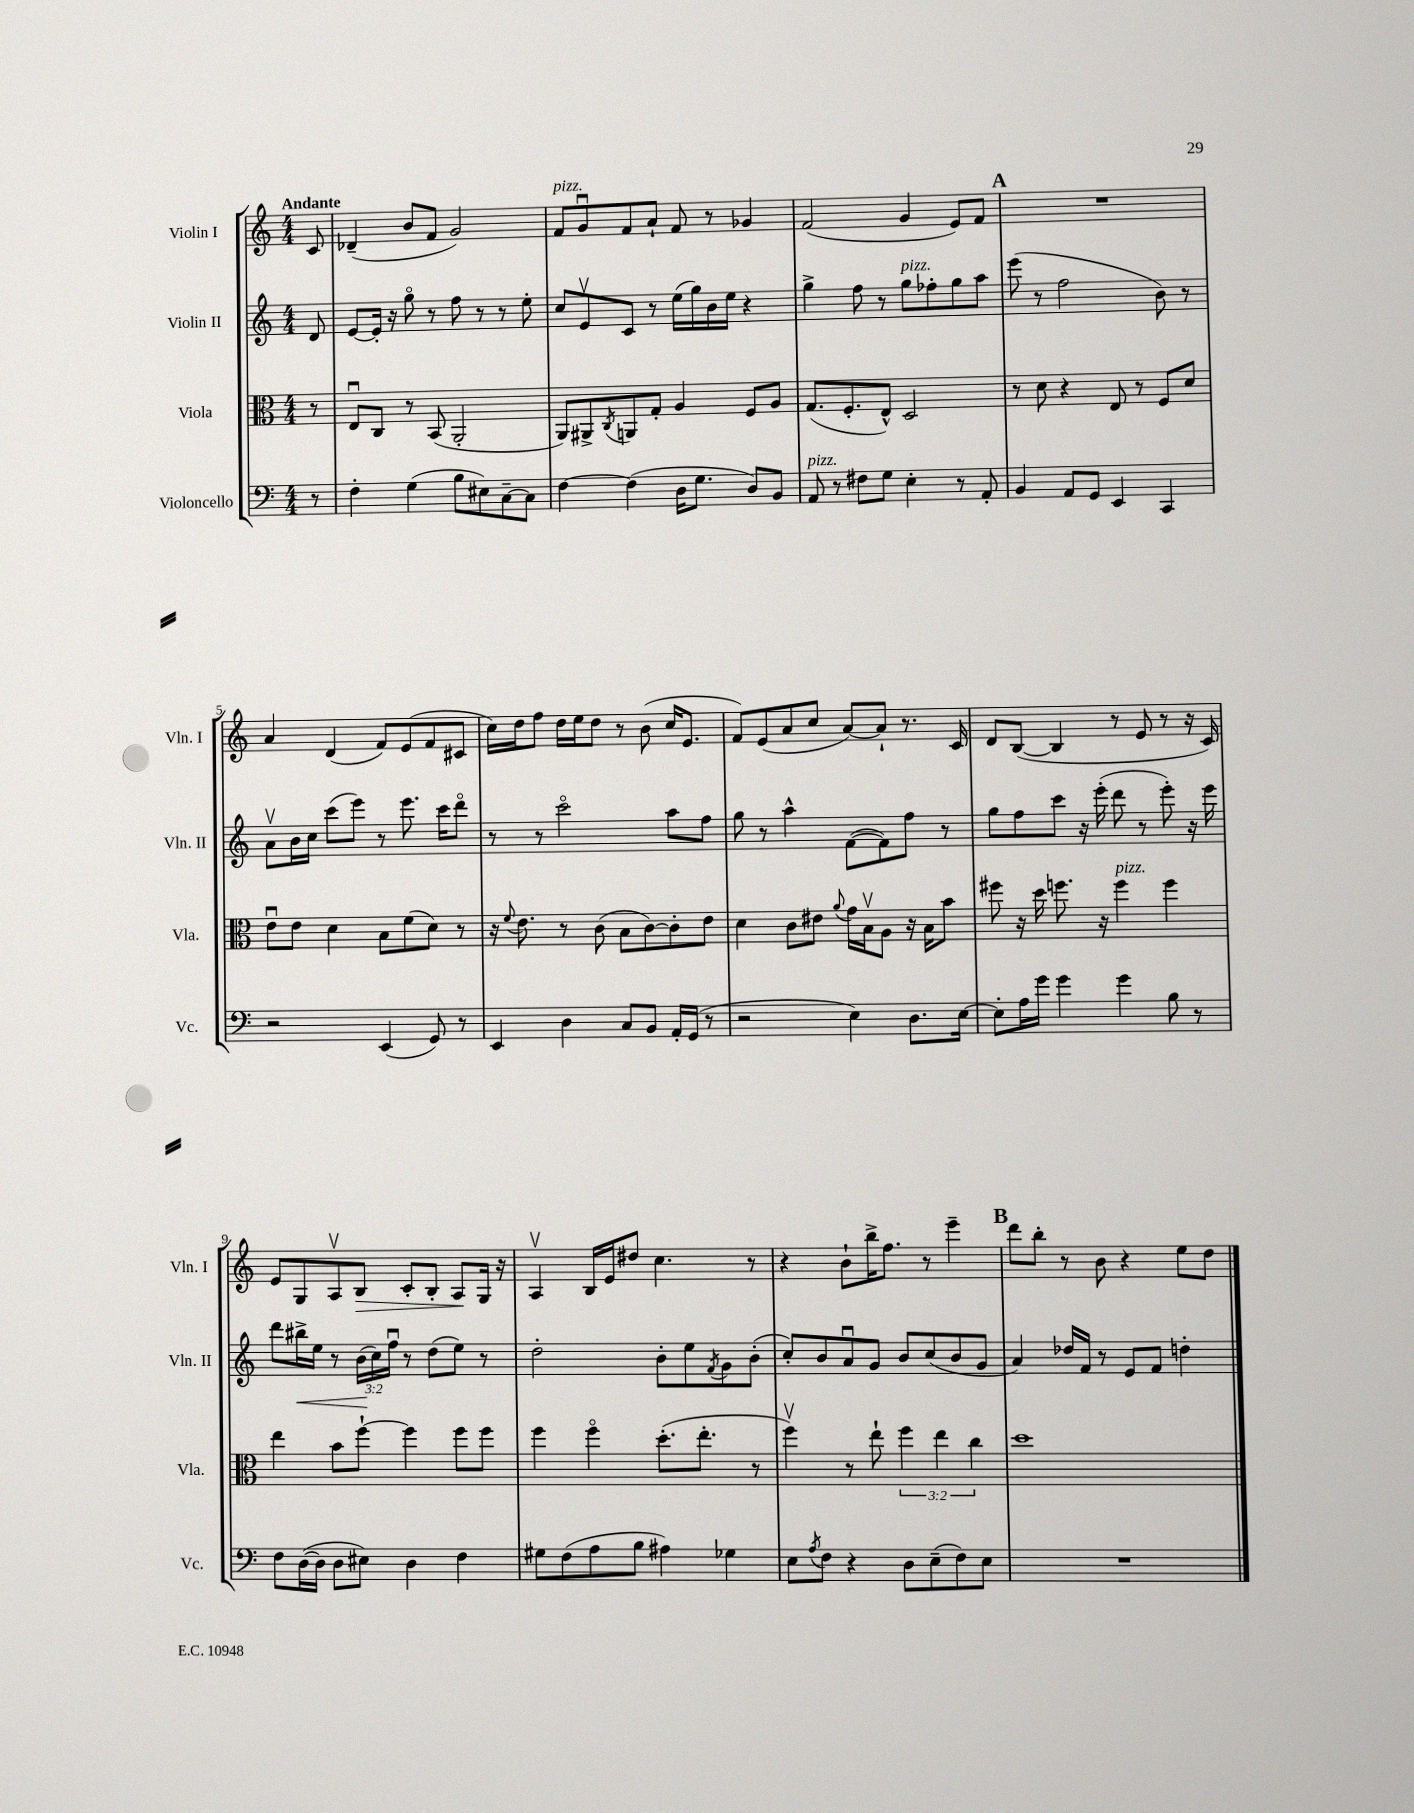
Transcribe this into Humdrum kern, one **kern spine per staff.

**kern	**kern	**kern	**dynam	**kern	**dynam
*part4	*part3	*part2	*part2	*part1	*part1
*staff4	*staff3	*staff2	*staff2	*staff1	*staff1
*I"Violoncello	*I"Viola	*I"Violin II	*	*I"Violin I	*
*I'Vc.	*I'Vla.	*I'Vln. II	*	*I'Vln. I	*
*clefF4	*clefC3	*clefG2	*	*clefG2	*
*k[]	*k[]	*k[]	*	*k[]	*
*M4/4	*M4/4	*M4/4	*	*M4/4	*
=	=	=	=	=	=
!	!	!	!	!LO:TX:a:B:t=Andante	!
8r	8r	8d/	.	8c/	.
=1	=1	=1	=1	=1	=1
4F'\	8Eu/L	[8e/L	.	(4d-X~/	.
.	8C/J	16e'/Jk]	.	.	.
.	.	16r	.	.	.
(4G\	8r	8gg\	.	8b/L	.
.	(8BB/	8r	.	8f/J	.
8B\L	2AA'/	8ff\	.	2g/)	.
8E#X\)	.	8r	.	.	.
[8C~\	.	8r	.	.	.
8C\J]	.	8ee'\	.	.	.
=2	=2	=2	=2	=2	=2
!	!	!	!	!LO:TX:a:i:t=pizz.	!
[4F\	8AA/L)	8cc/L	.	8f/L	.
.	8AA#X^/	8ev/	.	8gu/	.
.	8qC/	.	.	.	.
(4F\]	8AAn/	8c/J	.	8f/	.
.	8G'/J	8r	.	8a`/J	.
16D\KL	4A/	(16ee\LL	.	8f/	.
8.G\J	.	16gg\)	.	.	.
.	.	16b\	.	8r	.
.	.	16ee\JJ	.	.	.
8D/L)	8F/L	4r	.	4g-X/	.
8BB/J	8A/J	.	.	.	.
=3	=3	=3	=3	=3	=3
!LO:TX:a:i:t=pizz.	!	!	!	!	!
8AA/	(8.G/L	4gg^\	.	(2f/	.
8r	.	.	.	.	.
.	8.F'/	.	.	.	.
8F#X\L	.	8ff\	.	.	.
8G\J	8E^^/J)	8r	.	.	.
!	!	!LO:TX:a:i:t=pizz.	!	!	!
4E'\	2D/	8gg\L	.	4g/	.
.	.	8ff-X'\	.	.	.
8r	.	8gg\	.	8e/L)	.
8AA'/	.	8aa\J	.	8f/J	.
!!LO:REH:place=s1:t=A
=4	=4	=4	=4	=4	=4
4BB/	8r	(8eee\	.	1r	.
.	8d\	8r	.	.	.
8AA/L	4r	2ff\	.	.	.
8GG/J	.	.	.	.	.
4EE/	8E/	.	.	.	.
.	8r	.	.	.	.
4CC/	8F/L	8b\)	.	.	.
.	8d/J	8r	.	.	.
!!LO:LB:g=z
=5	=5	=5	=5	=5	=5
2r	8eu\L	8av\L	.	4a/	.
.	8e\J	16b\L	.	.	.
.	.	16cc\JJ	.	.	.
.	4d\	(8ccc\L	.	(4d/	.
.	.	8eee\J)	.	.	.
(4EE/	8B\L	8r	.	8f/L)	.
.	(8f\	8.eee\	.	(8e/	.
8GG/)	8d\J)	.	.	8f/	.
.	.	16ccc\KL	.	.	.
8r	8r	8ddd\J	.	8c#X/J	.
=6	=6	=6	=6	=6	=6
4EE/	16r	8r	.	16cc\LL)	.
.	8qqf/	.	.	.	.
.	8.e\	.	.	16dd\J	.
.	.	8r	.	8ff\J	.
4D\	8r	2ccc\	.	16dd\LL	.
.	.	.	.	16ee\J	.
.	(8c\	.	.	8dd\J	.
8C/L	8B\L	.	.	8r	.
8BB/J	[8c\)	.	.	(8b\	.
16AA'/LL	8c'\]	8aa\L	.	16cc/KL	.
(16GG/JJ	.	.	.	8.e/J	.
8r	8e\J	8ff\J	.	.	.
=7	=7	=7	=7	=7	=7
2r	4d\	8gg\	.	8f/L)	.
.	.	8r	.	(8e/	.
.	8c\L	4aa^^\	.	8a/	.
.	8e#X\J	.	.	8cc/J	.
.	8qqa/	.	.	.	.
4E\)	16g\LL	([8f\L	.	[8a/L)	.
.	16Bv\J	.	.	.	.
.	8A\J	8f\])	.	8a`/J]	.
8.D\L	16r	8ff\J	.	8.r	.
.	16B\KL	.	.	.	.
.	8b\J	8r	.	.	.
[16E\Jk	.	.	.	16c/	.
=8	=8	=8	=8	=8	=8
8E'\L]	8ff#X\	8gg\L	.	8d/L	.
16A\L	16r	8ff\	.	([8B/J	.
16g\JJ	16dd\	.	.	.	.
4g\	8.ffn\	8ccc\J	.	4B/]	.
.	.	16r	.	.	.
.	16r	(16eee'\	.	.	.
!	!LO:TX:a:i:t=pizz.	!	!	!	!
4g\	4ff\	8ddd\	.	8r	.
.	.	8r	.	8e/	.
8B\	4ff\	8eee'\)	.	8r	.
8r	.	16r	.	16r	.
.	.	16eee\	.	16c/)	.
!!LO:LB:g=z
=9	=9	=9	=9	=9	=9
8F\L	4ee\	8ddd\L	.	8e/L	.
!	!	!	!LO:HP:b	!	!
([16D\L	.	16bb#X^\L	<	8G/	.
16D\JJ]	.	16ee\JJ	.	.	.
8D\L	8b\L	8r	.	8Av/	.
!	!	!	!	!	!LO:HP:b
8E#X\J)	[8ff`\J	(24b\LL	.	8B/J	>
.	.	24cc\)	[	.	.
.	.	24ffu\JJ	.	.	.
4D\	4ff\]	8r	.	8c'/L	.
.	.	(8dd\L	.	8B'/J	.
4F\	8ff\L	8ee\J)	.	8A/L	.
.	8ff\J	8r	.	16G/Jk	]
.	.	.	.	16r	.
=10	=10	=10	=10	=10	=10
8G#X\L	4ff\	2dd'\	.	4Av/	.
(8F\	.	.	.	.	.
8A\	4ff\	.	.	16B/LL	.
.	.	.	.	16e/J	.
8B\J	.	.	.	8dd#X/J	.
4A#X\)	(8.dd'\L	8b'\L	.	4.cc\	.
.	.	8ee\	.	.	.
.	8.ee'\J	.	.	.	.
.	.	8qf/	.	.	.
4G-X\	.	8g\	.	.	.
.	8r	(8b'\J	.	8r	.
=11	=11	=11	=11	=11	=11
8E\L	4ffv\)	8cc'/L)	.	4r	.
8qA/	.	.	.	.	.
8F\J	.	8b/	.	.	.
4r	8r	8au/	.	8b`\L	.
.	8ee`\	8g/J	.	16bb^\K	.
.	.	.	.	8.ff\J	.
8D\L	6ff\	8b/L	.	.	.
(8E~\	.	(8cc/	.	8r	.
.	6ee\	.	.	.	.
8F\)	.	8b/	.	4eee~\	.
.	6cc\	.	.	.	.
8E\J	.	8g/J	.	.	.
!!LO:REH:place=s1:t=B
=12	=12	=12	=12	=12	=12
1r	1dd	4a/)	.	8ddd\L	.
.	.	.	.	8bb'\J	.
.	.	16dd-X/LL	.	8r	.
.	.	16f/JJ	.	.	.
.	.	8r	.	8b\	.
.	.	8e/L	.	4r	.
.	.	8f/J	.	.	.
.	.	4ddn'\	.	8ee\L	.
.	.	.	.	8dd\J	.
==	==	==	==	==	==
*-	*-	*-	*-	*-	*-
